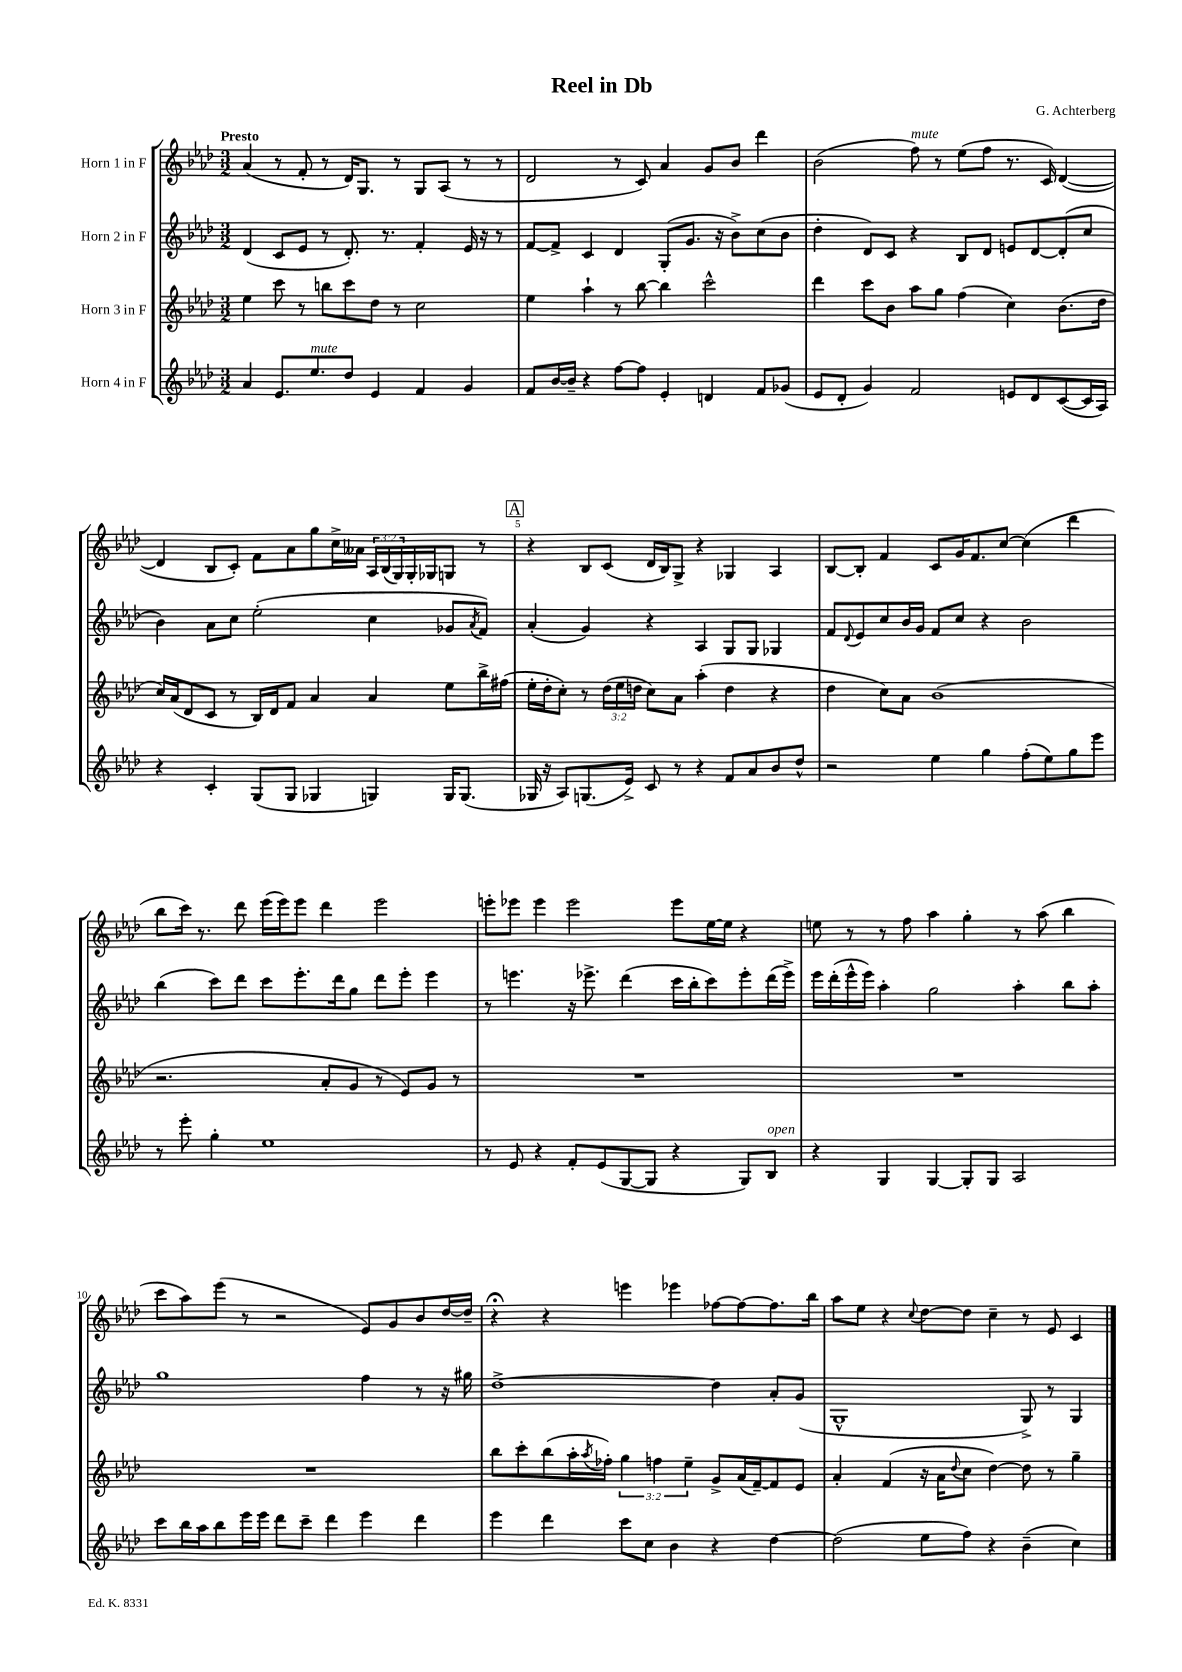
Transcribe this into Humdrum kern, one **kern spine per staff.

**kern	**kern	**kern	**kern
*part4	*part3	*part2	*part1
*staff4	*staff3	*staff2	*staff1
*I"Horn 4 in F	*I"Horn 3 in F	*I"Horn 2 in F	*I"Horn 1 in F
*clefG2	*clefG2	*clefG2	*clefG2
*k[b-e-a-d-]	*k[b-e-a-d-]	*k[b-e-a-d-]	*k[b-e-a-d-]
*M3/2	*M3/2	*M3/2	*M3/2
=1	=1	=1	=1
!	!	!	!LO:TX:a:B:t=Presto
4a-/	4ee-\	(4d-/	(4a-/
8.e-/L	8ccc\	8c/L	8r
.	8r	8e-/J	8f'/
!LO:TX:a:i:t=mute	!	!	!
8.ee-/	.	.	.
.	8bbn\L	8r	8r
8dd-/J	8ccc\	8.d-'/)	16d-/KL)
.	.	.	8.G/J
4e-/	8dd-\J	.	.
.	.	8.r	.
.	8r	.	8r
4f/	2cc\	4f'/	8G/L
.	.	.	(8A-/J
4g/	.	16e-/	8r
.	.	16r	.
.	.	8r	8r
=2	=2	=2	=2
8f/L	4ee-\	[8f/L	2d-/
[16b-/L	.	8f^/J]	.
16b-~/JJ]	.	.	.
4r	4aa-`\	4c/	.
[8ff\L	8r	4d-/	8r
8ff\J]	[8bb-\	.	8c/)
4e-'/	4bb-\]	(8G'/L	4a-/
.	.	8.g/J	.
4dn/	2ccc^^\	.	8g/L
.	.	16r	.
.	.	8b-^\L)	8b-/J
8f/L	.	(8cc\	4ddd-\
(8g-X/J	.	8b-\J	.
=3	=3	=3	=3
8e-/L	4ddd-\	4dd-'\	(2b-\
8d-'/J	.	.	.
4g/)	8ccc\L	8d-/L)	.
.	8b-\J	8c/J	.
!	!	!	!LO:TX:a:i:t=mute
2f/	8aa-\L	4r	8ff\)
.	8gg\J	.	8r
.	(4ff\	8B-/L	(8ee-\L
.	.	8d-/J	8ff\J
8en/L	4cc\)	8en/L	8.r
8d-/	.	[8d-/	.
.	.	.	16c/)
([8c/	(8.b-\L	(8d-'/]	([4d-/
16c/L]	.	8cc/J	.
16A-/JJ)	16dd-\Jk	.	.
!!LO:LB:g=z
=4	=4	=4	=4
4r	16cc/LL)	4b-\)	4d-/]
.	(16a-/J	.	.
.	8d-/	.	.
4c'/	8c/J	8a-\L	8B-/L
.	8r	8cc\J	8c'/J)
(8G/L	16B-/LL)	(2ee-'\	8f\L
.	16d-/J	.	.
8G/J	8f/J	.	8a-\
4G-X/	4a-/	.	8gg\
.	.	.	16cc^\L
.	.	.	16a--X\JJ
4Gn/)	4a-/	4cc\	24A-/LL
.	.	.	(24B-/
.	.	.	24G/)
.	.	.	16G'/
.	.	.	16G-X/J
16G/KL	8ee-\L	8g-X/L	8Gn/J
(8.G/J	.	.	.
.	.	8qa-/	.
.	16bb-^\L	8f/J)	8r
.	(16ff#X\JJ	.	.
!!LO:REH:place=s1:t=A
=5	=5	=5	=5
16G-X/	16ee-'\LL	(4a-'/	4r
16r	16dd-'\J	.	.
8A-/L)	8cc'\J)	.	.
(8.Gn/	8r	4g/)	8B-/L
.	(24dd-\LL	.	(8c/J
.	24ee-\	.	.
16e-^/Jk)	.	.	.
.	24ddn\JJ	.	.
8c/	8cc\L)	4r	16d-/LL
.	.	.	16B-/J)
8r	8a-\J	.	8G^/J
4r	(4aa-'\	4A-/	4r
8f/L	4dd\	8G/L	4G-X/
8a-/	.	8G/J	.
8b-/	4r	4G-X/	4A-/
8dd-^^/J	.	.	.
=6	=6	=6	=6
2r	4dd-\	8f/L	[8B-/L
.	.	8qqd-/	.
.	.	8e-/	8B-'/J]
.	8cc\L)	8cc/	4f/
.	8a-\J	16b-/L	.
.	.	16g/JJ	.
4ee-\	(1b-	8f/L	8c/L
.	.	8cc/J	16g/K
.	.	.	8.f/
4gg\	.	4r	.
.	.	.	[8cc/J
(8ff'\L	.	2b-\	(4cc\]
8ee-\)	.	.	.
8gg\	.	.	4ddd-\
8eee-\J	.	.	.
!!LO:LB:g=z
=7	=7	=7	=7
8r	2.r	(4bb-\	8bb-\L
8eee-'\	.	.	16ccc\Jk)
.	.	.	8.r
4gg'\	.	8ccc\L)	.
.	.	8ddd-\J	8ddd-\
1ee-	.	8ccc\L	(16eee-\LL
.	.	.	16eee-\J)
.	.	8.eee-'\	8eee-\J
.	8a-'/L	.	4ddd-\
.	.	16ddd-\k	.
.	8g/J	8gg\J	.
.	8r	8ddd-\L	2eee-\
.	8e-/L)	8eee-'\J	.
.	8g/J	4eee-\	.
.	8r	.	.
=8	=8	=8	=8
8r	1.r	8r	8eeen'\L
8e-/	.	4.eeen\	8eee-X\J
4r	.	.	4eee-\
8f'/L	.	16r	2eee-\
.	.	8.eee-X^\	.
(8e-/	.	.	.
[8G/	.	(4ddd-\	.
8G/J]	.	.	.
4r	.	16ccc\LL	8eee-\L
.	.	16bb-'\J	.
.	.	8ccc\)	[16ee-\L
.	.	.	16ee-\JJ]
8G/L)	.	8eee-'\	4r
!LO:TX:a:i:t=open	!	!	!
8B-/J	.	(16ddd-\L	.
.	.	16eee-^\JJ)	.
=9	=9	=9	=9
4r	1.r	16eee-\LL	8een\
.	.	(16ddd-'\	.
.	.	16eee-^^\	8r
.	.	16eee-\JJ)	.
4G/	.	4aa-'\	8r
.	.	.	8ff\
[4G/	.	2gg\	4aa-\
8G'/L]	.	.	4gg'\
8G/J	.	.	.
2A-/	.	4aa-'\	8r
.	.	.	(8aa-\
.	.	8bb-\L	4bb-\
.	.	8aa-'\J	.
!!LO:LB:g=z
=10	=10	=10	=10
8ccc\L	1.r	1gg	8ccc\L
16bb-\L	.	.	8aa-\)
16aa-\J	.	.	.
8bb-\	.	.	(8eee-\J
16eee-\L	.	.	8r
16eee-\JJ	.	.	.
8ddd-\L	.	.	2r
8ccc~\J	.	.	.
4ddd-\	.	.	.
4eee-\	.	4ff\	8e-/L)
.	.	.	8g/
4ddd-\	.	8r	8b-/
.	.	16r	[16dd-/L
.	.	16gg#X\	16dd-~/JJ]
=11	=11	=11	=11
4eee-\	8bb-\L	[1dd-^	4r;<
.	8ccc'\	.	.
4ddd-\	(8bb-\	.	4r
.	16aa-'\L	.	.
.	8qaa-/	.	.
.	16ff-X'\JJ)	.	.
8ccc\L	6gg\	.	4eeen\
8cc\J	.	.	.
.	6ffn\	.	.
4b-\	.	.	4eee-X\
.	6ee-~\	.	.
4r	8g^/L	4dd-\]	[8ff-X\L
.	(16a-/L	.	8ff-\_
.	[16f~/J)	.	.
[4dd-\	8f/]	8a-'/L	8.ff-\]
.	8e-/J	(8g/J	.
.	.	.	16bb-\Jk
=12	=12	=12	=12
(2dd-\]	4a-'/	1G^^	8aa-\L
.	.	.	8ee-\J
.	(4f/	.	4r
.	.	.	8qqcc/
8ee-\L	16r	.	[8dd-\L
.	16a-\KL	.	.
.	8qqdd-/	.	.
8ff\J)	8cc\J	.	8dd-\J]
4r	[4dd-\)	.	4cc~\
(4b-~\	8dd-\]	8G^/)	8r
.	8r	8r	8e-/
4cc\)	4gg~\	4G/	4c/
==	==	==	==
*-	*-	*-	*-
